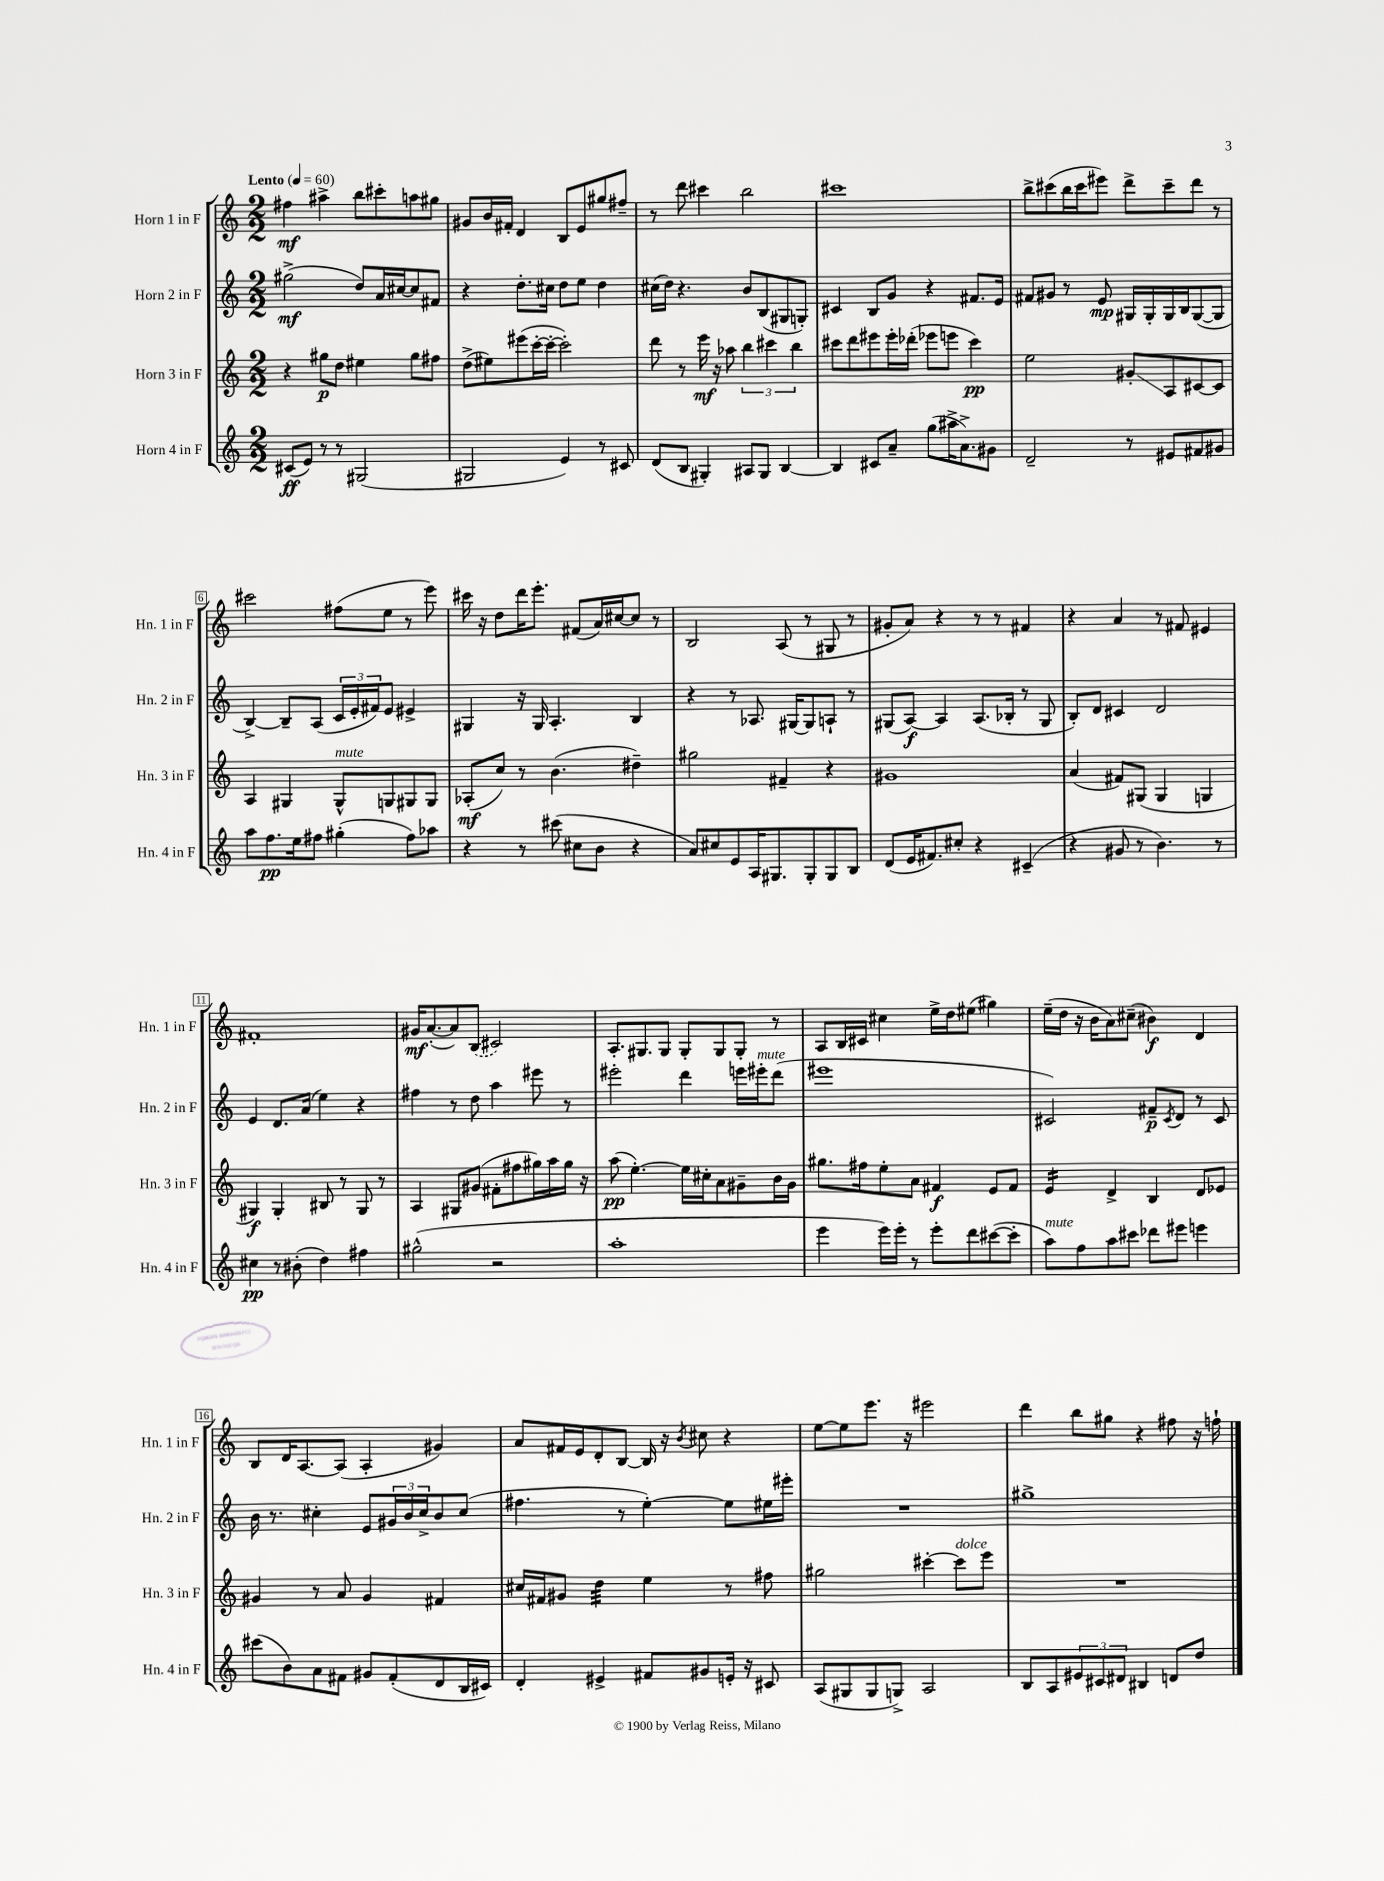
<<
\new StaffGroup <<
\new Staff = "s0" \with { instrumentName = "Horn 1 in F" shortInstrumentName = "Hn. 1 in F" } {
    \clef treble \key c \major \numericTimeSignature \time 2/2 \tempo "Lento" 4 = 60
    fis''4\mf ais''4-> b''8 cis'''8-. a''8 gis''8 |
    gis'8 b'16 fis'16-. d'4 b8 e'8 gis''8 fis''8-- |
    r8 d'''8 cis'''4 b''2 |
    cis'''1 |
    b''8-> cis'''8( b''16 cis'''16 eis'''8) d'''8-> cis'''8-- d'''8 r8 |
    cis'''2 fis''8( e''8 r8 e'''8) |
    cis'''16 r16 d''8 d'''16 e'''8.-. fis'8( a'16) cis''16~ cis''8 r8 |
    b2 a8( r8 gis8 r8 |
    gis'8-. a'8) r4 r8 r8 fis'4 |
    r4 a'4 r8 fis'8 eis'4 |
    fis'1-. |
    gis'16\mf a'8.~-.( a'8) \once \slurDashed b8( cis'2) |
    a8.-. gis8. gis8 gis8-. gis8 gis8-. r8 |
    a8 b16 cis'16 cis''4 e''16-> d''16 eis''8( gis''4) |
    e''16--( d''16 r16 b'16 a'8) cis''8--( bis'4\f) d'4 |
    b8 d'16 a8.~ a8( a4-. gis'4) |
    a'8 fis'16 e'16 d'8-. b8~ b16 r16 \acciaccatura { b'8 } cis''8 r4 |
    e''8~ e''8 e'''8. r16 eis'''2 |
    d'''4 b''8 gis''8 r4 fis''8 r16 f''16-! \bar "|." |
}
\new Staff = "s1" \with { instrumentName = "Horn 2 in F" shortInstrumentName = "Hn. 2 in F" } {
    \clef treble \key c \major \numericTimeSignature \time 2/2
    gis''2->\mf( d''8) a'16 cis''16~ cis''8 fis'8 |
    r4 d''8.-. cis''16 d''8 e''8 d''4 |
    cis''16( d''16) r4. b'8 b8( gis8 g8-.) |
    cis'4 b8 g'8 r4 fis'8. e'16 |
    fis'8 gis'8 r8 e'8\mp gis16 gis16-. gis16 b16 gis8~( gis8 |
    b4~->) b8-- a8( \tuplet 3/2 { c'16 e'16-. fis'16) } e'8 eis'4-> |
    gis4 r16 gis16 a4.-. b4 |
    r4 r8 aes8. gis16~ gis8 a8-! r8 |
    gis8( a8~\f) a4 a8.( bes16-. r8 gis8 |
    b8-.) d'8 cis'4 d'2 |
    e'4 d'8. a'16( e''4) r4 |
    fis''4 r8 d''8 a''4 eis'''8 r8 |
    eis'''2-. d'''4 e'''16 eis'''16-.^\markup { \italic "mute" } d'''8( |
    eis'''1 |
    cis'2) fis'8--\p \acciaccatura { cis'8 } d'8 r8 cis'8 |
    b'16 r8. cis''4-. e'8 \tuplet 3/2 { gis'16 b'16 cis''16-> } b'8 cis''8( |
    fis''4. r8 e''4~-.) e''8 eis''16 eis'''16-. |
    R1 |
    gis''1-> \bar "|." |
}
\new Staff = "s2" \with { instrumentName = "Horn 3 in F" shortInstrumentName = "Hn. 3 in F" } {
    \clef treble \key c \major \numericTimeSignature \time 2/2
    r4 gis''8\p d''8 eis''4 gis''8 fis''8 |
    d''8->( eis''8) eis'''8( c'''16~-. c'''16~-. c'''2-.) |
    d'''8 r8 e'''16\mf r16 aes''8 \tuplet 3/2 { b''4 cis'''4 b''4 } |
    cis'''8 d'''8 eis'''8 eis'''16-. des'''16-.( ees'''8 e'''8 cis'''4\pp) |
    e''2 gis'8-.\glissando a8 cis'8~ cis'8 |
    a4 gis4 gis8-^^\markup { \italic "mute" } g8 gis8 gis8 |
    aes8-.\mf( c''8) r8 b'4.( dis''4--) |
    gis''2 fis'4-- r4 |
    gis'1 |
    a'4( fis'8) gis8( gis4 g4 |
    gis4\f) gis4-. bis8 r8 gis8 r8 |
    a4 gis8 gis'8( fis'8-. fis''8 gis''16) a''16 gis''16 r16 |
    a''8\pp( e''4.~-.) e''16 cis''16-. a'8 gis'8-- b'16 gis'16 |
    gis''8. fis''16 e''8-. a'8 fis'4\f e'8 fis'8 |
    e'4:16 d'4-> b4 d'8 ees'8 |
    gis'4 r8 a'8 gis'4 fis'4 |
    cis''16 fis'16 gis'8 d''4:32 e''4 r8 fis''8 |
    gis''2 cis'''4~-. cis'''8^\markup { \italic "dolce" } e'''8 |
    R1 \bar "|." |
}
\new Staff = "s3" \with { instrumentName = "Horn 4 in F" shortInstrumentName = "Hn. 4 in F" } {
    \clef treble \key c \major \numericTimeSignature \time 2/2
    cis'8\ff( e'8) r8 r8 gis2( |
    gis2 e'4) r8 cis'8 |
    d'8( b8 gis4-.) ais8 gis8 b4~ |
    b4 cis'8 a'8-- g''8( ais''16-> a'8.->) gis'8 |
    d'2-- r8 eis'8 fis'8 gis'8 |
    a''8 f''8.\pp e''16 fis''8 gis''4-.( fis''8) aes''8 |
    r4 r8 cis'''8( cis''8 b'8 r4 |
    a'8) cis''8 e'8 a16 gis8. gis8-. gis8 b8 |
    d'8( e'16 fis'8.) cis''8-. r4 cis'4--( |
    r4 gis'8 r8 b'4.) r8 |
    cis''4\pp r8 bis'8-.( d''4) fis''4 |
    gis''2-^( r2 |
    a''1-. |
    e'''4 e'''16) e'''16-. r8 e'''8-. d'''8 cis'''8~( cis'''8-. |
    a''8^\markup { \italic "mute" }) f''8 a''8 cis'''8 des'''8 eis'''8 e'''4 |
    cis'''8( b'8) a'8 fis'8 gis'8 fis'8-.( d'8 b16 cis'16) |
    d'4-. eis'4-> fis'8 gis'8 e'16-. r16 cis'8 |
    a8( gis8 gis8 g8->) a2 |
    b8 a8 \tuplet 3/2 { eis'8 cis'8 dis'8 } bis4 d'8 d''8 \bar "|." |
}
>>
>>
\layout { \context { \Score \override BarNumber.stencil = #(make-stencil-boxer 0.1 0.3 ly:text-interface::print) } }
